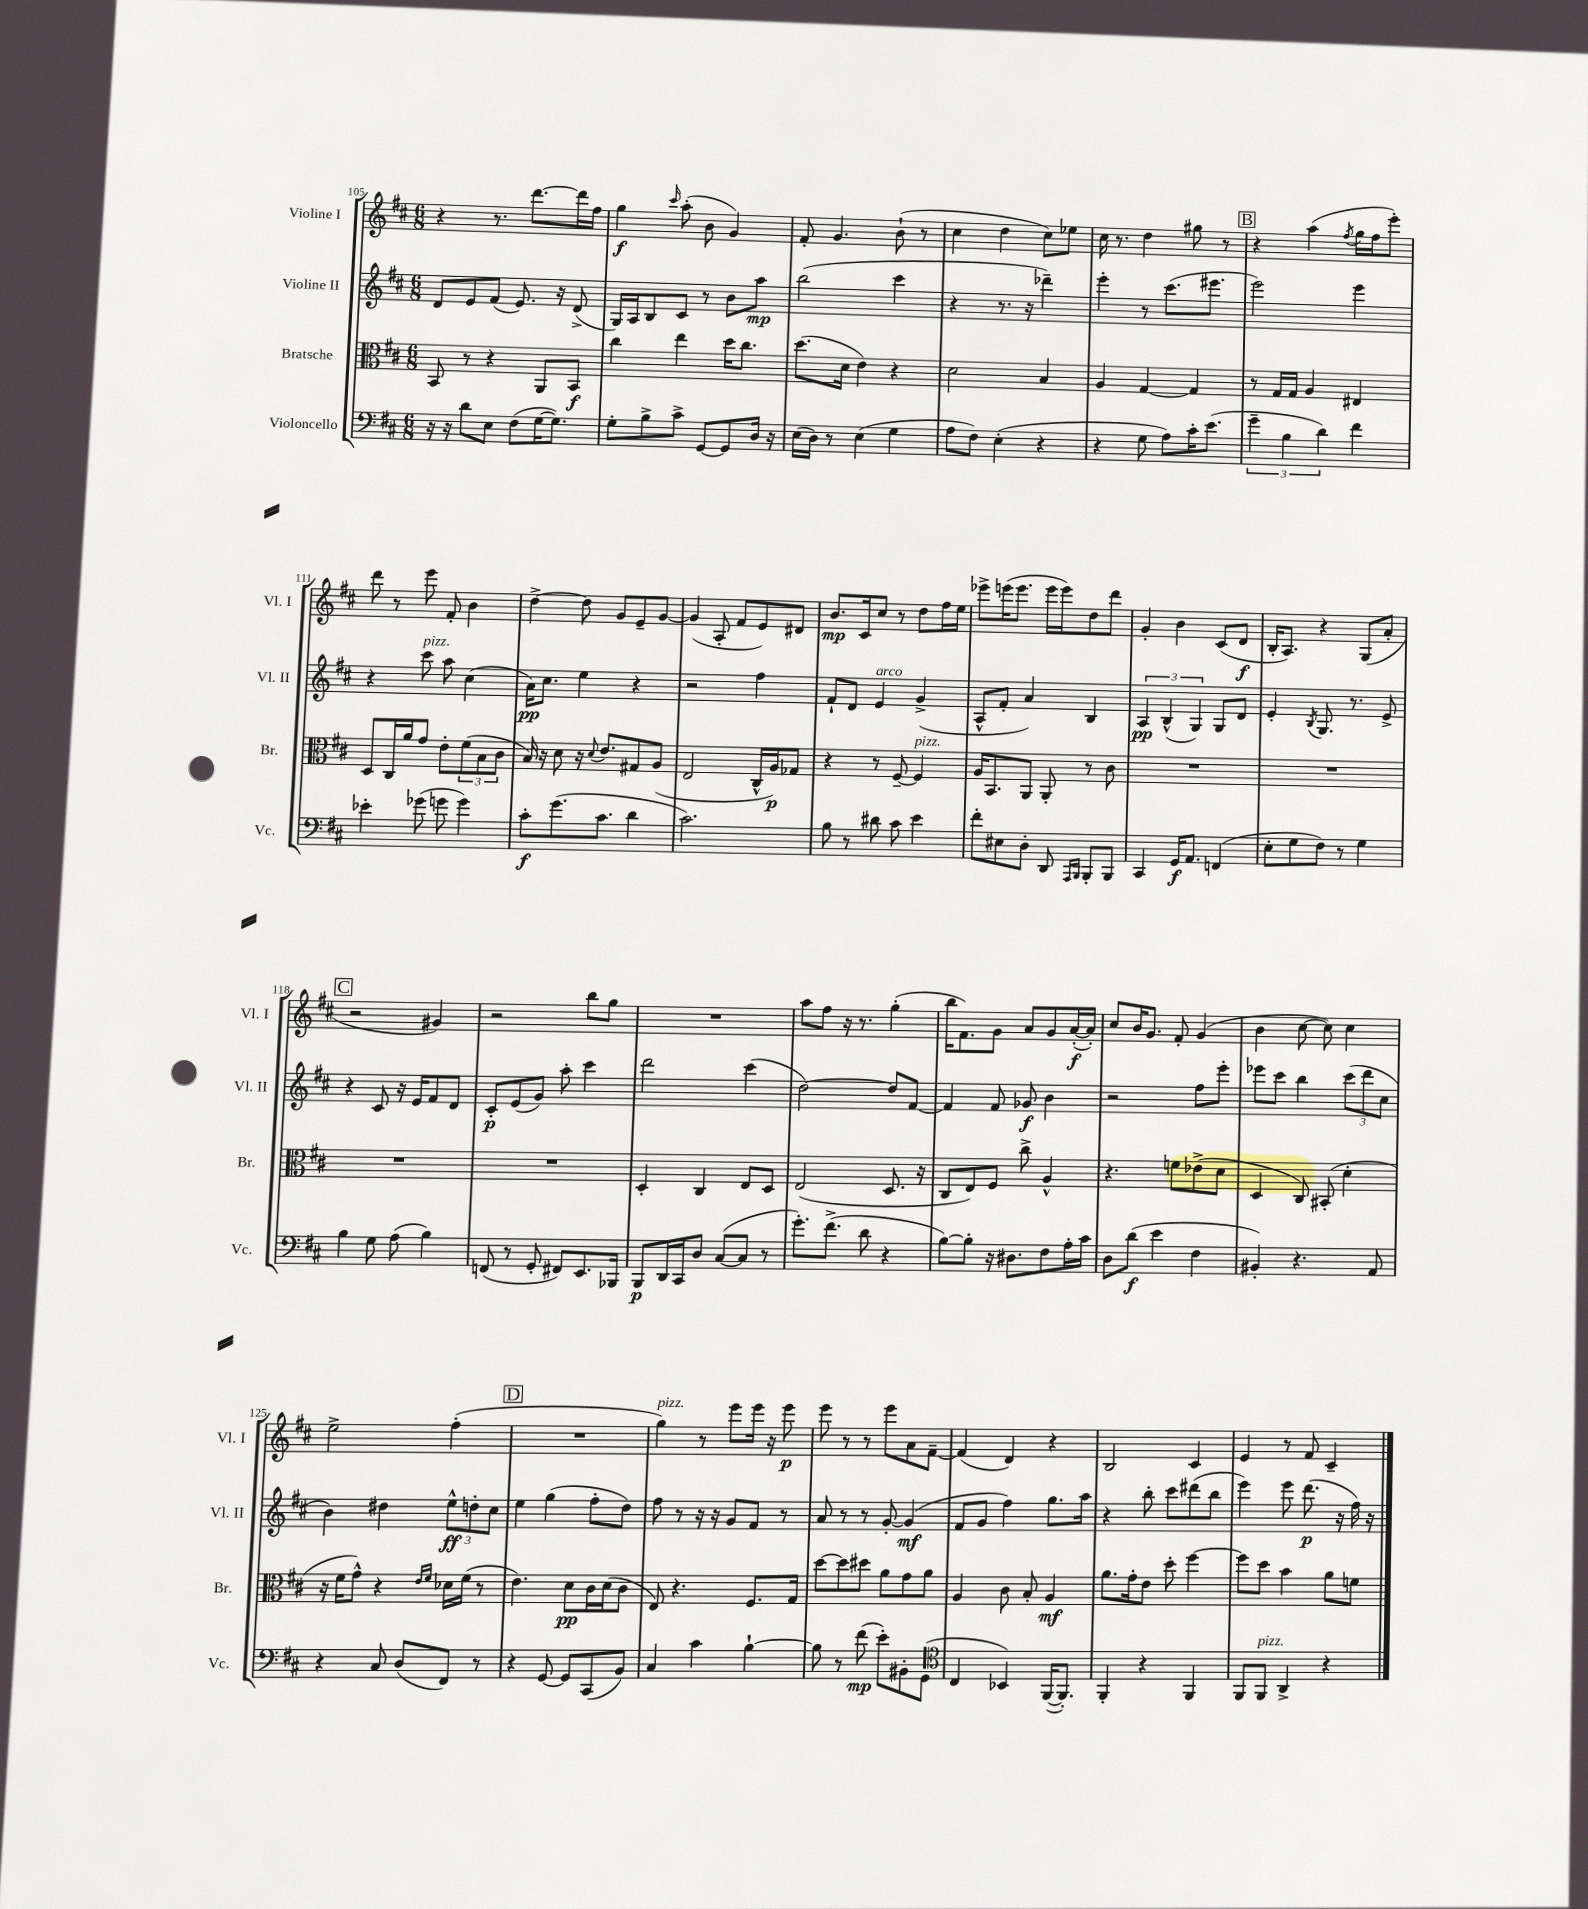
<<
\new StaffGroup <<
\new Staff = "s0" \with { instrumentName = "Violine I" shortInstrumentName = "Vl. I" } {
    \clef treble \key d \major \numericTimeSignature \time 6/8
    r4 r8. d'''8.~ d'''16 fis''16 |
    g''4\f \grace { cis'''16 } a''8-.( b'8 g'4) |
    fis'8-. g'4. b'8-!( r8 |
    cis''4 d''4 cis''8) ees''8 |
    cis''16 r8. d''4 gis''8 r8 |
    \mark \markup { \box "B" } r4 a''4( \acciaccatura { fis''8 } g''16 fis''16 e'''8-.) |
    d'''8 r8 e'''8 fis'8-. b'4 |
    d''4~-> d''8 g'8 e'8-- g'8~ |
    g'4( a8-. fis'8 e'8) dis'8 |
    b'8.\mp cis'16 cis''8 r8 d''8 fis''16 e''16 |
    ees'''8-> e'''16( e'''8. e'''16 e'''16) d''8 d'''8 |
    g'4-. b'4 cis'8( d'8\f |
    b16-. a8.) r4 g8( a'8-. |
    \mark \markup { \box "C" } r2 gis'4) |
    r2 b''8 g''8 |
    R2. |
    a''8 fis''8 r16 r8. g''4-.( |
    b''16 fis'8.) g'8 a'8 g'8 a'16~-.\f( a'16-.) |
    cis''8 b'16 g'8. fis'8-. g'4( |
    b'4 cis''8~ cis''8) cis''4 |
    e''2-> fis''4-.( |
    \mark \markup { \box "D" } R2. |
    g''4^\markup { \italic "pizz." }) r8 e'''8 e'''16 r16 e'''8\p |
    e'''8 r8 r8 e'''8 a'8 fis'8~-- |
    fis'4( d'4) r4 |
    b2 cis'4 |
    e'4 r8 fis'8 cis'4-- \bar "|." |
}
\new Staff = "s1" \with { instrumentName = "Violine II" shortInstrumentName = "Vl. II" } {
    \clef treble \key d \major \numericTimeSignature \time 6/8
    d'8 e'8 fis'8( e'8.) r16 d'8->( |
    g16) a16 b8 cis'8 r8 b'8 a''8\mp |
    b''2( cis'''4 |
    r4 r8. r16 des'''4--) |
    e'''4-. r8 cis'''8.( eis'''8. |
    \mark \markup { \box "B" } e'''2) e'''4 |
    r4 cis'''8^\markup { \italic "pizz." } a''8 cis''4( |
    a'16\pp) cis''8. e''4 r4 |
    r2 fis''4 |
    fis'8-! d'8 e'4^\markup { \italic "arco" } g'4->( |
    a8-^ fis'8-. a'4) b4 |
    \tuplet 3/2 { a4\pp b4-^( g4) } g8 d'8 |
    e'4-. \acciaccatura { b8 } g8. r8. e'8-> |
    \mark \markup { \box "C" } r4 cis'8 r16 e'16 fis'8 d'8 |
    cis'8-.\p e'8( g'8) a''8-. cis'''4 |
    d'''2 cis'''4( |
    d''2~) d''8 fis'8~ |
    fis'4 fis'8 ges'8\f b'4 |
    r2 fis''8 e'''8-. |
    ees'''8 cis'''8 b''4 \tuplet 3/2 { cis'''8( d'''8 cis''8 } |
    b'4) dis''4 \tuplet 3/2 { e''8-^\ff d''8-. cis''8 } |
    \mark \markup { \box "D" } e''4 g''4( fis''8-. d''8) |
    fis''8 r8 r16 r16 g'8 fis'8 r8 |
    a'8 r8 r8 g'8~-. g'4\mf( |
    fis'8 g'8 fis''4) g''8. a''16 |
    r4 b''8-. cis'''8 dis'''8( b''8 |
    e'''4) e'''8 d'''8.\p( r16 fis''16) r16 \bar "|." |
}
\new Staff = "s2" \with { instrumentName = "Bratsche" shortInstrumentName = "Br." } {
    \clef alto \key d \major \numericTimeSignature \time 6/8
    b,8 r8 r4 a,8 b,8\f |
    cis''4 e''4 d''16 cis''8. |
    d''8.( d'16 e'4) r4 |
    d'2 b4 |
    a4 g4~ g4 |
    \mark \markup { \box "B" } r8 g16 g16 a4 eis4 |
    d8 cis16 a'16 g'8 e'8-. \tuplet 3/2 { fis'8( b8 cis'8 } |
    b16) r16 d'8 r16 \appoggiatura { d'8 } e'8. gis8 a8( |
    e2 cis16-^ a16\p) ges8 |
    r4 r8 fis8~-- fis4^\markup { \italic "pizz." } |
    a16 b,8. a,8 a,8-. r8 cis'8 |
    R2. |
    R2. |
    \mark \markup { \box "C" } R2. |
    R2. |
    d4-. cis4 e8 d8 |
    e2( d8. r16 |
    cis8 e8) fis8 cis''8-> a4-^ |
    r4. f'8 ees'8->( d'8 |
    d4 cis8) bis,8-.( d'4-. |
    r16 fis'16 g'8-^) r4 \grace { e'16 fis'16 } des'16 fis'16( r8 |
    \mark \markup { \box "D" } e'4.) d'8\pp cis'16 d'16( cis'8 |
    e8) r4. fis8. g16 |
    d''8~ d''8 dis''8 a'8 g'8 a'8 |
    a4 cis'8 b8-. a4\mf |
    a'8. g'16-. e'8 d''8-. fis''4~ |
    fis''8 d''8 b'4 a'8 f'8 \bar "|." |
}
\new Staff = "s3" \with { instrumentName = "Violoncello" shortInstrumentName = "Vc." } {
    \clef bass \key d \major \numericTimeSignature \time 6/8
    r16 r16 d'8 e8 fis8( g16~ g8.) |
    g8-. b8-> cis'8-> g,8~ g,8 d16 r16 |
    e16( d16) r8 e4( g4 |
    a8 fis8) e4-.( r4 |
    r4 g8 a8) cis'16-. e'8.( |
    \mark \markup { \box "B" } \tuplet 3/2 { g'4-- b4 d'4) } fis'4 |
    ees'4-. ges'8( g'8 g'4) |
    cis'8-.\f g'8.( cis'8. d'4 |
    cis'2.) |
    b8 r8 dis'8 cis'8 e'4 |
    fis'8-. eis8 d8-. d,8 \grace { a,,16 b,,16 } b,,8-. b,,8 |
    cis,4 g,16\f a,8. f,4( |
    e8-. g8 fis8) r8 g4 |
    \mark \markup { \box "C" } b4 g8 a8( b4) |
    f,8( r8 g,8-. fis,8) e,8. bes,,16 |
    b,,8\p d,16 cis,16 d8 cis8~( cis8 r8 |
    g'8.-.) fis'8.->( d'8 r4 |
    b8~) b8-. r16 dis8. fis8 a16-. cis'16 |
    d8 d'8\f( e'4 fis4 |
    bis,4-.) r4. a,8 |
    r4 cis8 d8( fis,8) r8 |
    \mark \markup { \box "D" } r4 g,8~ g,8 cis,8( b,8) |
    cis4 cis'4 b4~-! |
    b8 r8 fis'8\mp( e'8-.) bis,8-. g,8( |
    \clef tenor cis4 bes,4) fis,16~( fis,8.-.) |
    fis,4-. r4 fis,4 |
    fis,8 fis,8^\markup { \italic "pizz." } a,4-> r4 \bar "|." |
}
>>
>>
\layout { \context { \Score currentBarNumber = #105 } }
